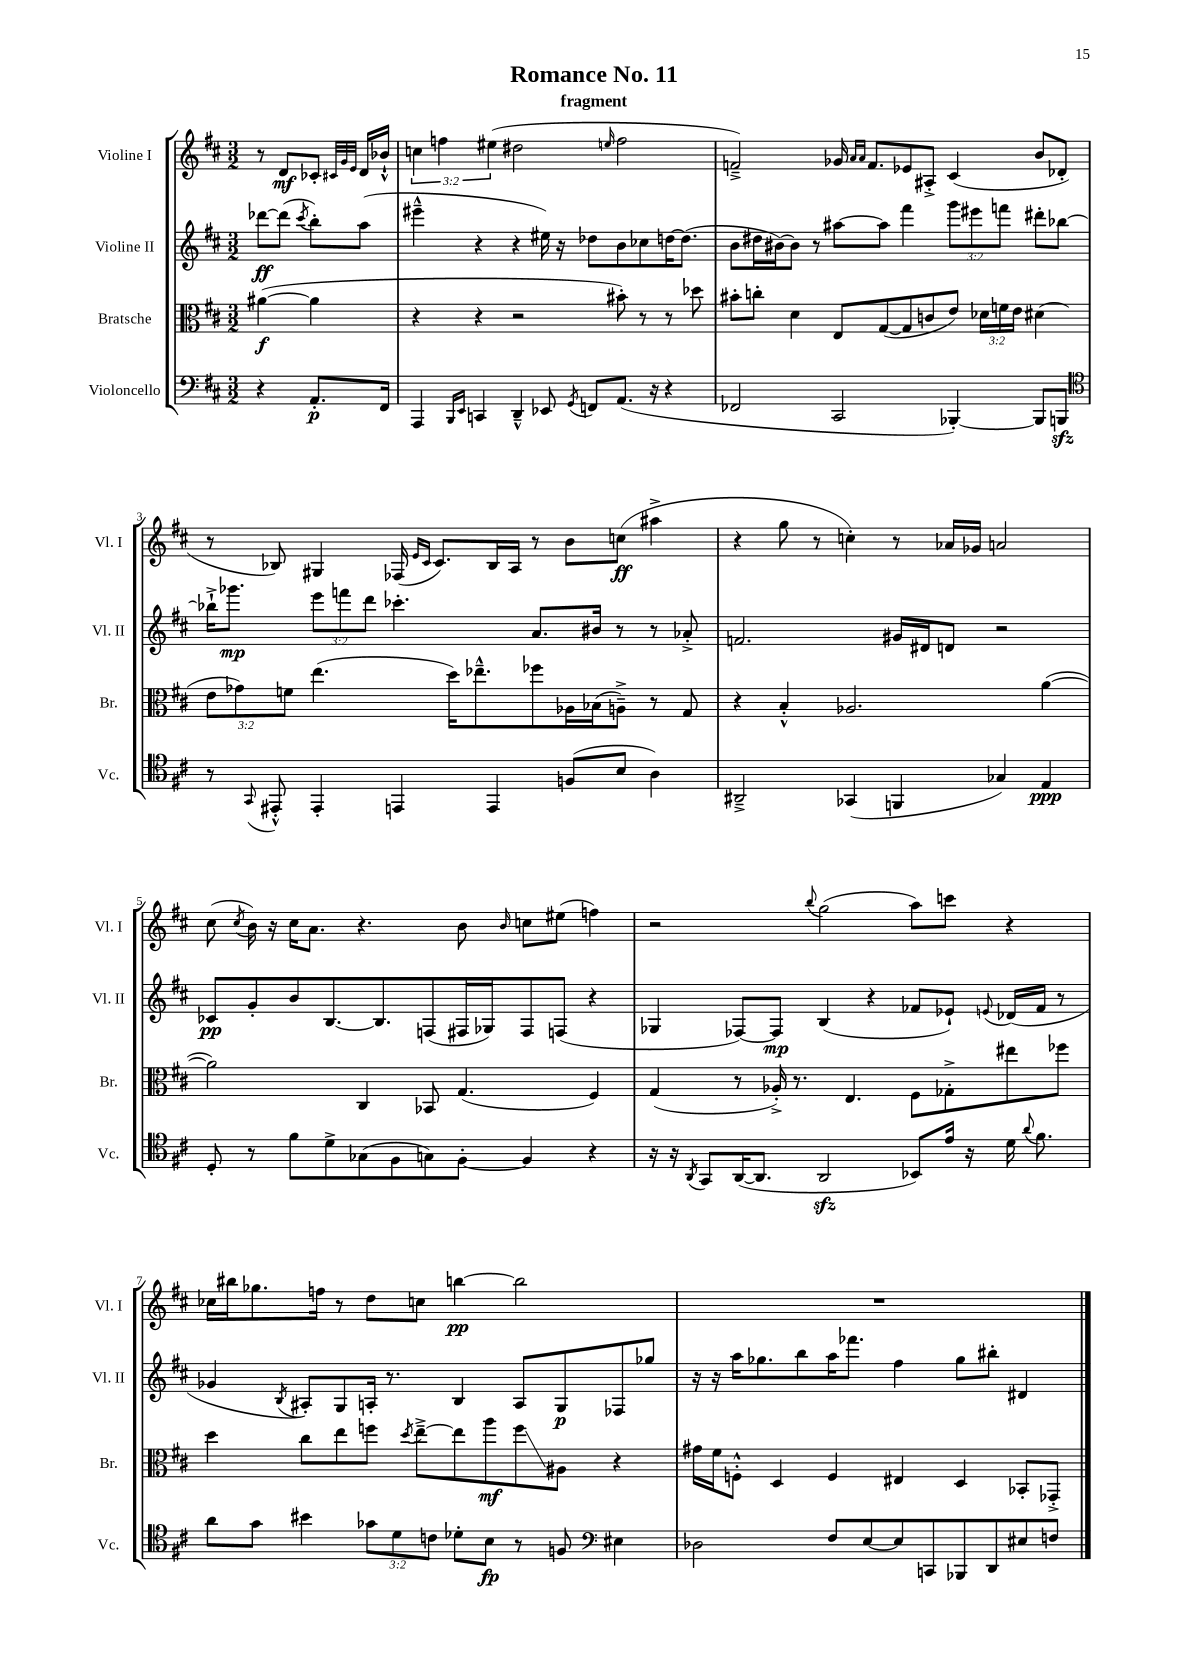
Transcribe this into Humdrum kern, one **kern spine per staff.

**kern	**kern	**kern	**kern
*staff4	*staff3	*staff2	*staff1
*clefF4	*clefC3	*clefG2	*clefG2
*k[f#c#]	*k[f#c#]	*k[f#c#]	*k[f#c#]
*M3/2	*M3/2	*M3/2	*M3/2
4r	([4a#	[8ddd-	8r
.	.	(8ddd-]	8d
.	.	8qccc#	.
8.AA'	4a#]	8bb')	8c-'
.	.	.	32qqc#
.	.	.	32qqg
.	.	.	32qqe
.	.	(8aa	16d
16FF#	.	.	16b-`^^
=	=	=	=
4AAA	4r	4eee#~^^	6cc
.	.	.	6ff
16qqBBB	.	.	.
16qqEE	.	.	.
4CC	4r	4r	.
.	.	.	(6ee#
4DD~^^	2r	4r	2dd#
8EE-	.	16ee#)	.
.	.	16r	.
8qGG	.	.	.
8FF	.	8dd-	.
.	.	.	16qqee
(8.AA	8b#')	8b	2ff
.	8r	8cc-	.
16r	.	.	.
4r	8r	[16dd	.
.	.	(8.dd]	.
.	8dd-	.	.
=	=	=	=
2FF-	8b#'	8b	2f~^)
.	8cc'	16dd#	.
.	.	[16b#)	.
.	4d	8b#]	.
.	.	8r	.
2CC#	8E	[8aa#	16g-
.	.	.	16qqa
.	.	.	16qqa
.	.	.	8.f
.	([8G	8aa#]	.
.	8G]	4fff#	8e-
.	8c	.	8A#'^
[4BBB-')	8e)	12ggg	(4c#
.	.	12eee#	.
.	24d-	.	.
.	24f	12fff	.
.	24e	.	.
8BBB-]	(4d#	8ddd#'	8b
8BBB	.	[8bb-	8d-'
=	=	=	=
*clefC4	*	*	*
8r	12e	16bb-`^]	8r
.	.	8.ggg-	.
.	12g-)	.	.
8qqGG	.	.	.
8EE#'^^	.	.	8B-)
.	12f	.	.
4EE#'	(4.ee	12eee	4G#
.	.	12fff	.
.	.	12ddd	.
4EE	.	4.ccc-'	(16F-
.	.	.	16qqe
.	.	.	16qqc#
.	.	.	8.c#)
.	16dd)	.	.
.	8.ee-~^^	.	.
4EE	.	.	16B-
.	.	.	16A
.	8ff-	8.a	8r
(8F	16A-	.	8b
.	(16B-	16b#	.
8B	8A~^)	8r	(8cc
4A)	8r	8r	4aa#^
.	8G	8a-'^	.
=	=	=	=
2AA#~^	4r	2.f	4r
.	4B'^^	.	8gg
.	.	.	8r
(4GG-	2.A-	.	4cc')
4FF	.	16g#	8r
.	.	16d#	.
.	.	8d	16a-
.	.	.	16g-
4G-)	.	2r	2a
4E	([4a	.	.
=	=	=	=
8D'	2a])	8c-	(8cc#
.	.	.	8qcc#
8r	.	8g'	16b)
.	.	.	16r
8f#	.	8b	16cc#
.	.	.	8.a
8d^	.	[8.B	.
(8G-	4C#	.	4.r
.	.	8.B]	.
8F#	.	.	.
8G)	8BB-	(8F	.
[8F#'	(4.G	16F#	8b
.	.	16G-)	.
.	.	.	16qqb
4F#]	.	8F#	8cc
.	.	(8F	(8ee#
4r	4F#)	4r	4ff)
=	=	=	=
16r	(4G	4G-	2r
16r	.	.	.
8qAA	.	.	.
8GG	.	.	.
([16AA	8r	[8F-)	.
8.AA]	.	.	.
.	16A-'^)	8F-]	.
.	8.r	.	.
.	.	.	8qqbb
2AA	.	(4B	(2gg
.	4.E	.	.
.	.	4r	.
8BB-)	8F#	8f-	8aa)
16e	8G-'^	8e-`)	8ccc
16r	.	.	.
.	.	8qqe	.
16d	8ee#	(16d-	4r
8qqa	.	.	.
8.f#	.	16f-	.
.	8ff-	8r	.
=	=	=	=
8a	4dd	4g-	16cc-
.	.	.	16bb#
8g	.	.	8.gg-
.	.	8qB	.
4b#	8cc#	8A#')	.
.	.	.	16ff
.	8ee	8G	8r
12g-	8ff	16A'	8dd
.	.	8.r	.
12d	.	.	.
.	8qdd	.	.
.	[8ee~^	.	8cc
12c	.	.	.
8d-'	8ee]	4B	[4bb
8B	8aa	.	.
8r	8ff	8A	2bb]
8F	8A#	8G	.
*clefF4	*	*	*
4E#	4r	8F-	.
.	.	8gg-	.
=	=	=	=
2D-	16g#	16r	1.r
.	16f#	16r	.
.	8F'^^	16aa	.
.	.	8.gg-	.
.	4D	.	.
.	.	8bb	.
8F#	4F	16aa	.
.	.	8.fff-	.
[8E	.	.	.
8E]	4E#	4ff#	.
8CC	.	.	.
8BBB-	4D	8gg-	.
8DD	.	8bb#'	.
8E#	8BB-'	4d#	.
8F	8GG-'^	.	.
==	==	==	==
*-	*-	*-	*-
